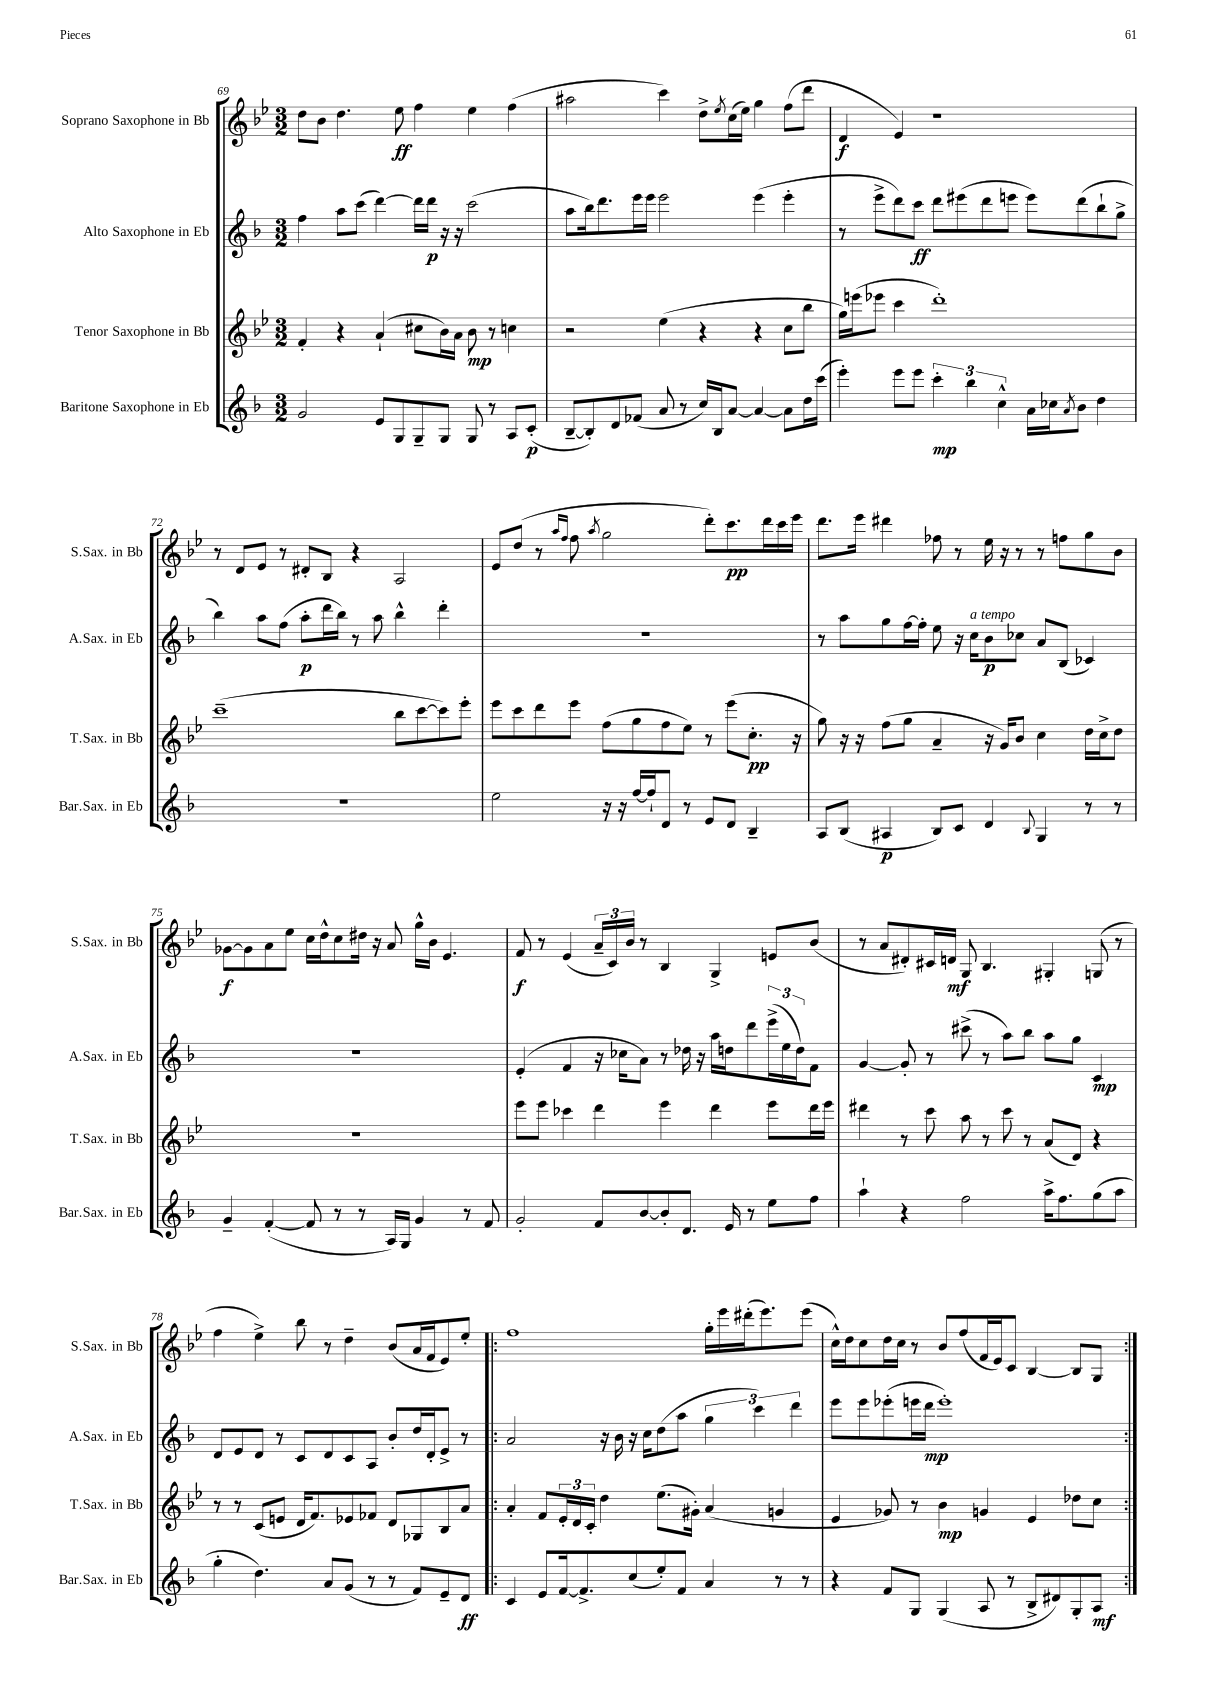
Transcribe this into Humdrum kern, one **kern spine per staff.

**kern	**kern	**kern	**kern
*staff4	*staff3	*staff2	*staff1
*clefG2	*clefG2	*clefG2	*clefG2
*k[b-]	*k[b-e-]	*k[b-]	*k[b-e-]
*M3/2	*M3/2	*M3/2	*M3/2
2g	4f'	4ff	8dd
.	.	.	8b-
.	4r	8aa	4.dd
.	.	(8ccc	.
8e	(4a`	[4ddd)	.
8G	.	.	8ee-
8G~	8cc#	16ddd]	4ff
.	.	16ddd	.
8G	16b-)	16r	.
.	16a	16r	.
8G	8b-	(2ccc	4ee-
8r	8r	.	.
8A	4cc	.	(4ff
(8c'	.	.	.
=	=	=	=
[8B-~	2r	8aa	2aa#
8B-'])	.	16bb-)	.
.	.	8.ddd	.
8d	.	.	.
(8f-	.	16eee	.
.	.	16eee	.
8a	(4ee-	2eee	4ccc)
8r	.	.	.
16cc)	4r	.	8dd^
16B-	.	.	.
.	.	.	8qee-
[8a	.	.	(16cc
.	.	.	16ee-)
4a_	4r	(4eee	4gg
8a]	8cc	4eee'	(8ff
16dd	8bb-	.	8ddd
(16ccc	.	.	.
=	=	=	=
4eee')	16gg)	8r	4d
.	(16eee	.	.
.	8eee-	8eee^	.
8eee	4ccc	8ddd)	4e-)
8eee	.	8ccc	.
6ccc'	1ddd')	8ddd	1r
.	.	(8eee#	.
6bb-	.	.	.
.	.	8ddd	.
6cc^^	.	.	.
.	.	8eee	.
16a	.	8eee)	.
16cc-	.	.	.
8qa	.	.	.
8b-	.	(8ddd	.
4dd	.	8bb-`	.
.	.	8gg^	.
=	=	=	=
1.r	(1ccc~	4bb-)	8r
.	.	.	8d
.	.	8aa	8e-
.	.	(8ff	8r
.	.	8aa'	8d#'
.	.	16ddd	8B-
.	.	16bb-)	.
.	.	8r	4r
.	.	8aa	.
.	8bb-	4bb-^^	2A
.	[8ccc	.	.
.	8ccc])	4ddd'	.
.	8eee-'	.	.
=	=	=	=
2ee	8eee-	1.r	8e-
.	8ccc	.	(8dd
.	8ddd	.	8r
.	.	.	16qqaa
.	.	.	16qqff
.	8eee-	.	8ff
.	.	.	8qaa
16r	(8ff	.	2gg
16r	.	.	.
[16ff	8gg	.	.
16ff`]	.	.	.
8d	8ff	.	.
8r	8ee-)	.	.
8e	8r	.	8ddd')
8d	(8eee-	.	8.ccc
4B-~	8.cc'	.	.
.	.	.	16ddd
.	.	.	16ccc
.	16r	.	16eee-
=	=	=	=
8A	8gg)	8r	8.ddd
(8B-	16r	8aa	.
.	16r	.	16eee-
4A#	(8ff	8gg	4ddd#
.	8gg	[16ff	.
.	.	16ff']	.
8B-)	4a~	8ee	8ff-
8c	.	16r	8r
.	.	16cc	.
4d	16r	8b-	16ee-
.	16g)	.	16r
.	8b-	8cc-	8r
8qqB-	.	.	.
4G	4cc	8a	8r
.	.	(8B-	8ff
8r	16dd	4c-)	8gg
.	16cc^	.	.
8r	8dd	.	8b-
=	=	=	=
4g~	1.r	1.r	[8g-
.	.	.	8g-]
([4f'	.	.	8a
.	.	.	8ee-
8f]	.	.	16cc
.	.	.	16dd^^
8r	.	.	8cc
8r	.	.	16dd#
.	.	.	16r
16A)	.	.	8a
16G	.	.	.
4g	.	.	16gg^^
.	.	.	16b-
.	.	.	4.e-
8r	.	.	.
8f	.	.	.
=	=	=	=
2g'	8eee-	(4e'	8f
.	8eee-	.	8r
.	4ccc-	4f	(4e-
8f	4ddd	16r	24a~
.	.	.	24c)
.	.	16cc-	.
.	.	.	24b-
[8b-	.	8a)	8r
8b-']	4eee-	8r	4B-
8.d	.	16dd-	.
.	.	16r	.
.	4ddd	16aa	4G^
16e	.	16dd	.
8r	.	8ddd	.
8ee	8eee-	(24eee^	8e
.	.	24ee	.
.	.	24dd)	.
8ff	16ddd	8f	(8b-
.	16eee-	.	.
=	=	=	=
4aa`	4ddd#	[4g	8r
.	.	.	8a
4r	8r	8g']	8d#')
.	8ccc	8r	16c#
.	.	.	16d
2ff	8aa	(8ccc#^	8G
.	8r	8r	4.B-
.	8ccc	8aa)	.
.	8r	8bb-	.
16aa^	(8a	8aa	4G#'
8.ff	.	.	.
.	8d)	8gg	.
(8gg	4r	4c	(8G
8aa	.	.	8r
=	=	=	=
4gg'	8r	8d	4ff
.	8r	8e	.
4.dd)	(8c	8d	4ee-^)
.	8e	8r	.
.	16d	8c	8bb-
.	8.f)	.	.
8a	.	8d	8r
(8g	8e-	8c	4dd~
8r	8f-	8A	.
8r	8d	8b-'	(8b-
8f)	8G-	16dd	16a
.	.	16d'	16f
8e~	8B-	8e^	8e-)
8d	8a	8r	8ee-'
=!|:	=!|:	=!|:	=!|:
4c	4a'	2a	1ff
8e	8f	.	.
[16f	24e-'	.	.
.	24d	.	.
8.f^]	.	.	.
.	24c'	.	.
.	4dd	16r	.
.	.	16b-	.
(8cc	.	16r	.
.	.	16cc	.
8ee')	(8.ee-	(8dd	.
8f	.	8aa	.
.	16g#')	.	.
4a	(4a	6gg	16gg'
.	.	.	16eee-
.	.	.	(16ddd#'
.	.	6ccc)	.
.	.	.	8.eee-)
8r	4g	.	.
.	.	6ddd	.
8r	.	.	(8eee-
=	=	=	=
4r	4e-	8eee	16cc^^)
.	.	.	16dd
.	.	8eee	8cc
8f	8g-)	(8eee-'	16dd
.	.	.	16cc
8G	8r	16eee	8r
.	.	16ddd	.
(4G	4b-	1eee')	8b-
.	.	.	(8ff
8A	4g	.	16f
.	.	.	16e-)
8r	.	.	8c
8B-^	4e-	.	[4B-
8d#)	.	.	.
8G'	8dd-	.	8B-]
8A	8cc	.	8G
==:|!	==:|!	==:|!	==:|!
*-	*-	*-	*-
